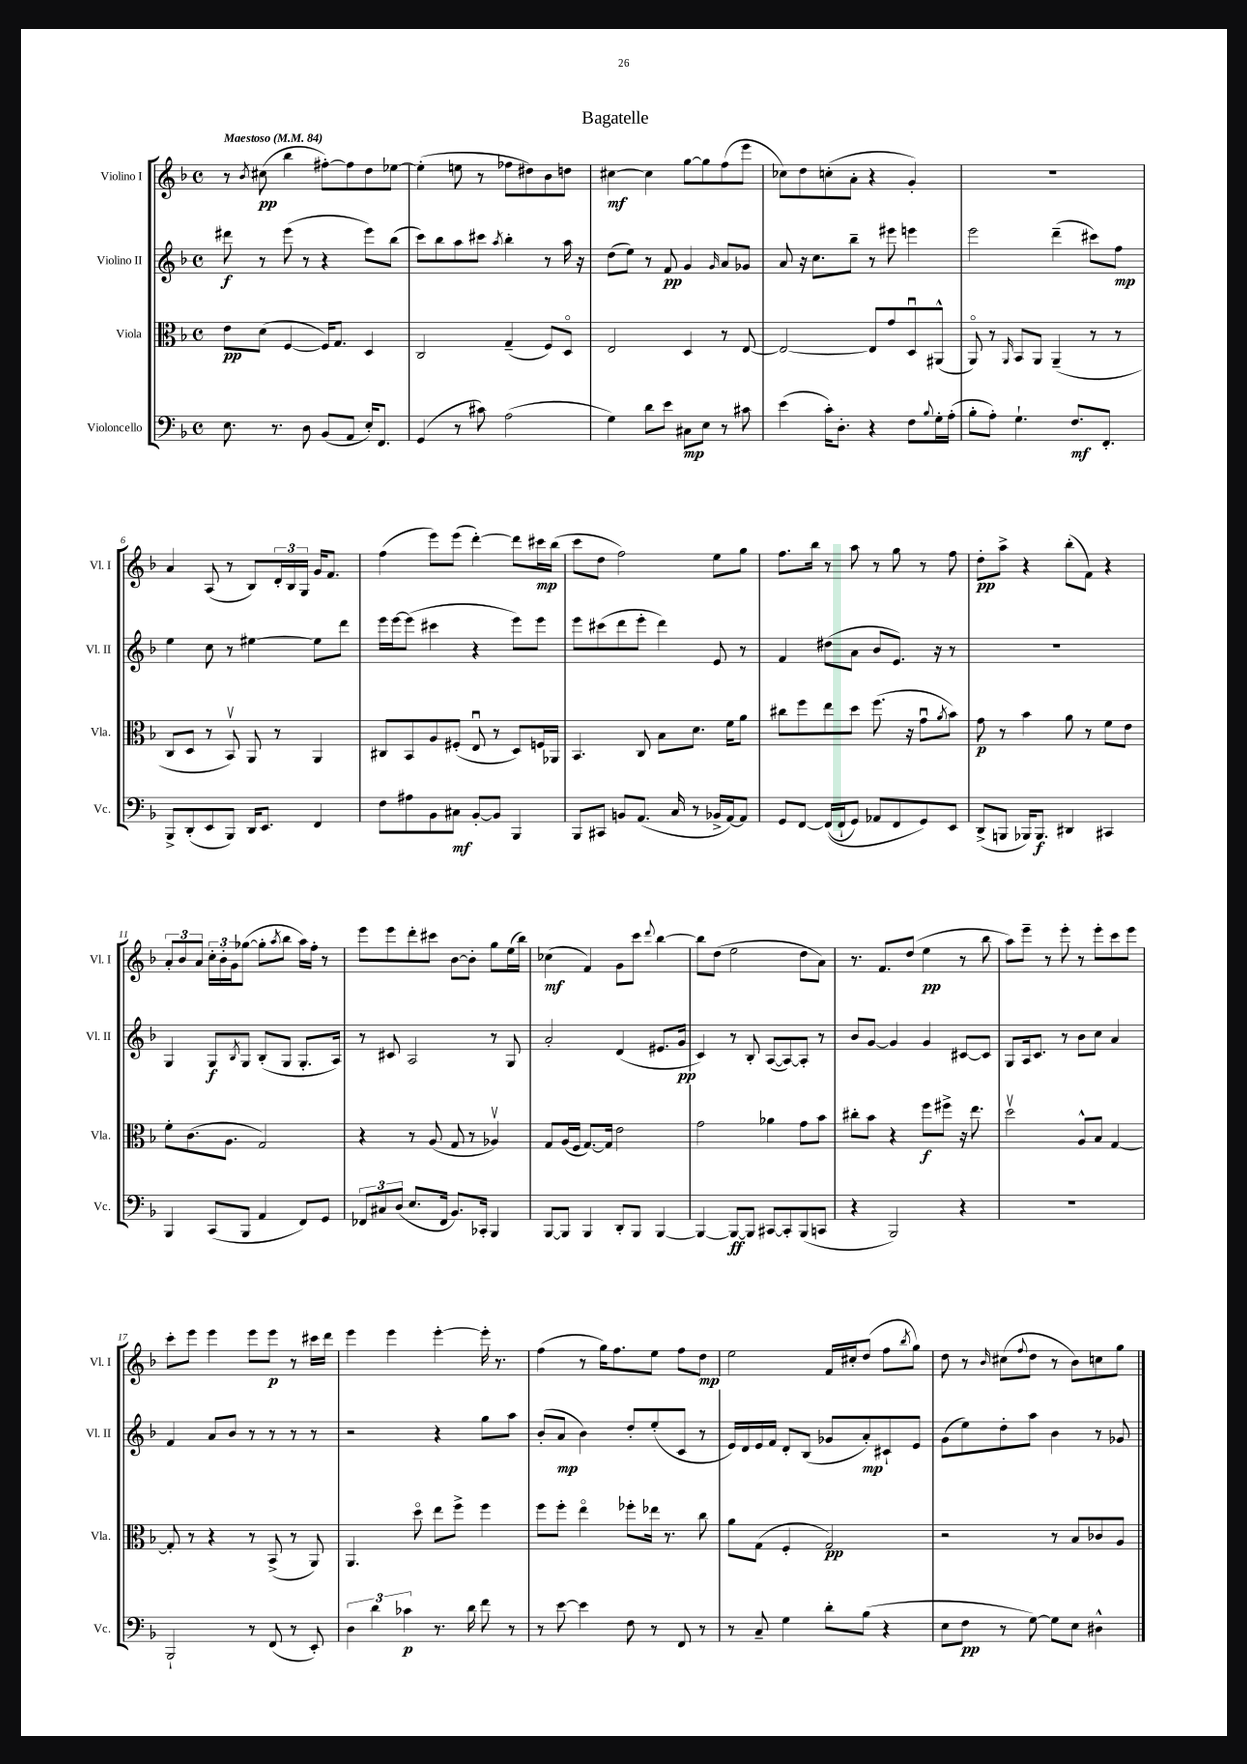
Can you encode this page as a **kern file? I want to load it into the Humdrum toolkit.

**kern	**dynam	**kern	**dynam	**kern	**dynam	**kern	**dynam
*part4	*part4	*part3	*part3	*part2	*part2	*part1	*part1
*staff4	*staff4	*staff3	*staff3	*staff2	*staff2	*staff1	*staff1
*I"Violoncello	*	*I"Viola	*	*I"Violino II	*	*I"Violino I	*
*I'Vc.	*	*I'Vla.	*	*I'Vl. II	*	*I'Vl. I	*
*clefF4	*	*clefC3	*	*clefG2	*	*clefG2	*
*k[b-]	*	*k[b-]	*	*k[b-]	*	*k[b-]	*
*M4/4	*	*M4/4	*	*M4/4	*	*M4/4	*
*met(c)	*	*met(c)	*	*met(c)	*	*met(c)	*
*MM84	*	*MM84	*	*MM84	*	*MM84	*
=1	=1	=1	=1	=1	=1	=1	=1
!	!	!	!	!	!	!LO:TX:a:B:t=Maestoso	!
8.E\	.	8e\L	pp	8ddd#X\	f	8r	.
.	.	.	.	.	.	8qb-/	.
.	.	(8d\J	.	8r	.	(8cc#X\	pp
8.r	.	.	.	.	.	.	.
.	.	[4F/	.	(8eee\	.	4bb-\	.
8D\	.	.	.	8r	.	.	.
(8BB-/L	.	16F/KL])	.	4r	.	[8ff#X'\L)	.
.	.	8.G/J	.	.	.	.	.
8AA/J	.	.	.	.	.	8ff#\]	.
16E'/KL)	.	4D/	.	8eee\L)	.	8dd\	.
8.FF/J	.	.	.	.	.	.	.
.	.	.	.	(8bb-\J	.	[8ee-X\J	.
=2	=2	=2	=2	=2	=2	=2	=2
(4GG/	.	2C/	.	8ccc\L)	.	(4ee-'\]	.
.	.	.	.	8bb-\	.	.	.
8r	.	.	.	8aa\	.	8een\	.
8c#X\)	.	.	.	8ccc#X\J	.	8r	.
.	.	.	.	8qaa/	.	.	.
(2A\	.	(4G~/	.	4bb-'\	.	8ff-X\L	.
.	.	.	.	.	.	8dd#X\)	.
.	.	8F/L)	.	8r	.	8b-\	.
.	.	8D/J	.	16aa\	.	8ddn\J	.
.	.	.	.	16r	.	.	.
=3	=3	=3	=3	=3	=3	=3	=3
4G\)	.	2E/	.	(8dd\L	.	[4cc#X\	mf
.	.	.	.	8ee\J)	.	.	.
8d\L	.	.	.	8r	.	4cc#\]	.
8e\J	.	.	.	8f/	pp	.	.
8C#X\L	mp	4D/	.	4g/	.	[8gg\L	.
8E\J	.	.	.	.	.	8gg\]	.
.	.	.	.	16qqg/	.	.	.
8r	.	8r	.	8a/L	.	(8ff\	.
8c#X\	.	[8E/	.	8g-X/J	.	8eee\J	.
=4	=4	=4	=4	=4	=4	=4	=4
(4e\	.	2E/_	.	8a/	.	8cc-X\L)	.
.	.	.	.	16r	.	8dd\	.
.	.	.	.	8.cc\L	.	.	.
16c'\KL)	.	.	.	.	.	(8ccn'\	.
8.D'\J	.	.	.	.	.	.	.
.	.	.	.	8bb-~\J	.	8a'\J	.
4r	.	8E/L]	.	8r	.	4r	.
.	.	8g/	.	8eee#X\	.	.	.
8F\L	.	8Du/	.	4eeen\	.	4g'/)	.
8qqB-/	.	.	.	.	.	.	.
16G'\L	.	(8AA#X^^/J	.	.	.	.	.
(16A'\JJ	.	.	.	.	.	.	.
=5	=5	=5	=5	=5	=5	=5	=5
8B-'\L	.	8AA/)	.	2eee\	.	1r	.
8A'\J)	.	8r	.	.	.	.	.
.	.	16qqAA/	.	.	.	.	.
4.G`\	.	8BB-/L	.	.	.	.	.
.	.	8AA/J	.	.	.	.	.
.	.	(4AA~/	.	(4ddd~\	.	.	.
8.F/L	mf	.	.	.	.	.	.
.	.	8r	.	8ccc#X\L)	.	.	.
8.FF'/J	.	.	.	.	.	.	.
.	.	8r	.	8ff\J	mp	.	.
!!LO:LB:g=z
=6	=6	=6	=6	=6	=6	=6	=6
8BBB-^/L	.	8C/L	.	4ee\	.	4a/	.
(8DD'/	.	8D/J	.	.	.	.	.
8EE/	.	8r	.	8cc\	.	(8A/	.
8BBB-/J)	.	8BB-v/)	.	8r	.	8r	.
16DD/KL	.	8AA/	.	[4ee#X\	.	8B-/L)	.
8.EE/J	.	.	.	.	.	.	.
.	.	8r	.	.	.	24d'/L	.
.	.	.	.	.	.	24B-/	.
.	.	.	.	.	.	24G/JJ	.
4FF/	.	4AA/	.	8ee#\L]	.	16g/KL	.
.	.	.	.	.	.	8.f/J	.
.	.	.	.	8ddd\J	.	.	.
=7	=7	=7	=7	=7	=7	=7	=7
8F\L	.	8C#X/L	.	16eee\LL	.	(4ff\	.
.	.	.	.	[16eee\J	.	.	.
8A#X\	.	8BB-/	.	(8eee\J]	.	.	.
8BB-\	.	8A/	.	4ccc#X\	.	8eee\L)	.
8C#X\J	mf	(8F#X'/J	.	.	.	(8eee\J	.
[8BB-'/L	.	8Eu/	.	4r	.	[4ddd'\)	.
8BB-/J]	.	8r	.	.	.	.	.
4BBB-/	.	8D/L)	.	8eee\L)	.	8ddd\L]	.
.	.	16Fn/L	.	8eee\J	.	16ccc#X\L	mp
.	.	16AA-X/JJ	.	.	.	(16bb-\JJ	.
=8	=8	=8	=8	=8	=8	=8	=8
8BBB-/L	.	4.BB-/	.	8eee\L	.	8ccc\L	.
8CC#X/J	.	.	.	(8ccc#X\	.	8dd\J	.
8BBn/L	.	.	.	8ddd\	.	2ff\)	.
(8.AA/J	.	8C/	.	8eee'\J	.	.	.
.	.	8B-\L	.	4ddd\)	.	.	.
16C/	.	.	.	.	.	.	.
8r	.	8.d\J	.	.	.	.	.
16BB-X^/LL	.	.	.	8e/	.	8ee\L	.
[16AA/J)	.	16f\KL	.	.	.	.	.
8AA/J]	.	8a\J	.	8r	.	8gg\J	.
=9	=9	=9	=9	=9	=9	=9	=9
8GG/L	.	8cc#X\L	.	4f/	.	8.ff\L	.
[8FF/J	.	8ff\	.	.	.	.	.
.	.	.	.	.	.	16bb-\Jk	.
((16FF/LL]	.	8ee\	.	(8dd#X\L	.	8r	.
16FF`/J	.	.	.	.	.	.	.
8GG/J)	.	8dd\J	.	8a\J	.	8aa\	.
8AA-X/L	.	(8.ff\	.	8b-/L	.	8r	.
8FF/	.	.	.	8.e/J)	.	8gg\	.
.	.	16r	.	.	.	.	.
8GG/)	.	8gu\L	.	.	.	8r	.
.	.	.	.	16r	.	.	.
.	.	8qa/	.	.	.	.	.
8EE/J	.	8b-\J)	.	8r	.	8ff\	.
=10	=10	=10	=10	=10	=10	=10	=10
(8DD^/L	.	8g\	p	1r	.	8dd'\L	pp
8BBBn/J	.	8r	.	.	.	8aa^\J	.
16BBB-X/KL)	.	4b-\	.	.	.	4r	.
8.BBB-/J	f	.	.	.	.	.	.
4DD#X/	.	8a\	.	.	.	(8bb-'\L	.
.	.	8r	.	.	.	8f\J)	.
4CC#X/	.	8f\L	.	.	.	4r	.
.	.	8e\J	.	.	.	.	.
!!LO:LB:g=z
=11	=11	=11	=11	=11	=11	=11	=11
4BBB-/	.	8f'\L	.	4G/	.	12a'/L	.
.	.	.	.	.	.	12b-/	.
.	.	(8.c\	.	.	.	.	.
.	.	.	.	.	.	12a/J	.
(8CC/L	.	.	.	8G/L	f	24cc'\LL	.
.	.	.	.	.	.	24b-'\	.
.	.	8.A\J	.	.	.	.	.
.	.	.	.	.	.	24g\J	.
.	.	.	.	8qB-/	.	.	.
8BBB-/J	.	.	.	8G/J	.	([8gg-X\J	.
4AA/	.	2G/)	.	(8B-'/L	.	8gg-'\L]	.
.	.	.	.	.	.	8qaa/	.
.	.	.	.	8G/J	.	8bb-\J	.
8FF/L)	.	.	.	8.G'/L	.	16aa\LL)	.
.	.	.	.	.	.	16ff'\JJ	.
8GG/J	.	.	.	.	.	8r	.
.	.	.	.	16A/Jk)	.	.	.
=12	=12	=12	=12	=12	=12	=12	=12
12FF-X/L	.	4r	.	8r	.	8eee\L	.
12C#X/	.	.	.	.	.	.	.
.	.	.	.	8c#X/	.	8eee\	.
(12D/J	.	.	.	.	.	.	.
8.E/L	.	8r	.	2A/	.	8ddd'\	.
.	.	(8A/	.	.	.	8ccc#X\J	.
16FF-/Jk	.	.	.	.	.	.	.
8.BB-/L)	.	8G/	.	.	.	[8b-\L	.
.	.	8r	.	.	.	8b-'\J]	.
16CC-X'/Jk	.	.	.	.	.	.	.
4BBB-/	.	4A-Xv/)	.	8r	.	8gg\L	.
.	.	.	.	8G/	.	(16ee\L	.
.	.	.	.	.	.	16bb-\JJ)	.
=13	=13	=13	=13	=13	=13	=13	=13
[8BBB-/L	.	8G/L	.	2a'/	.	(4cc-X\	mf
8BBB-/J]	.	(16A/L	.	.	.	.	.
.	.	16F/JJ	.	.	.	.	.
4BBB-/	.	[8.G/L)	.	.	.	4f/)	.
.	.	16G/Jk]	.	.	.	.	.
8DD'/L	.	2e\	.	(4d/	.	8g\L	.
8BBB-/J	.	.	.	.	.	8ccc\J	.
.	.	.	.	.	.	8qqddd/	.
[4BBB-/	.	.	.	8.e#X/L	.	[4bb-\	.
.	.	.	.	16g/Jk	pp	.	.
=14	=14	=14	=14	=14	=14	=14	=14
4BBB-/_	.	2g\	.	4c/)	.	8bb-\L]	.
.	.	.	.	.	.	(8dd\J	.
8BBB-/L_	ff	.	.	8r	.	2ee\	.
8BBB-/J]	.	.	.	8B-'/	.	.	.
[8CC#X/L	.	4a-X\	.	([8A/L	.	.	.
8CC#'/]	.	.	.	8A/_)	.	.	.
(8BBB-/	.	8g\L	.	8A'/J]	.	8dd\L	.
8CCn/J	.	8b-\J	.	8r	.	8a\J)	.
=15	=15	=15	=15	=15	=15	=15	=15
4r	.	8cc#X'\L	.	8b-/L	.	8.r	.
.	.	8b-\J	.	[8g/J	.	.	.
.	.	.	.	.	.	8.f/L	.
2BBB-/)	.	4r	.	4g/]	.	.	.
.	.	.	.	.	.	(8dd/J	.
.	.	8ff\L	f	4g/	.	4ee\	pp
.	.	8ff#X^\J	.	.	.	.	.
4r	.	16r	.	[8c#X/L	.	8r	.
.	.	8.ee\	.	.	.	.	.
.	.	.	.	8c#/J]	.	8bb-\	.
=16	=16	=16	=16	=16	=16	=16	=16
1r	.	2ddv\	.	8G/L	.	8aa\L)	.
.	.	.	.	16A/k	.	8eee~\J	.
.	.	.	.	8.c/J	.	.	.
.	.	.	.	.	.	8r	.
.	.	.	.	8r	.	8eee'\	.
.	.	8A^^/L	.	8b-\L	.	8r	.
.	.	8B-/J	.	8cc\J	.	8eee'\L	.
.	.	[4G/	.	4a/	.	8ccc\	.
.	.	.	.	.	.	8eee\J	.
!!LO:LB:g=z
=17	=17	=17	=17	=17	=17	=17	=17
2BBB-`/	.	8G'/]	.	4f/	.	8ccc'\L	.
.	.	8r	.	.	.	8eee\J	.
.	.	4r	.	8a/L	.	4eee\	.
.	.	.	.	8b-/J	.	.	.
8r	.	8r	.	8r	.	8eee\L	.
(8FF/	.	(8BB-^/	.	8r	.	8eee\J	p
8r	.	8r	.	8r	.	8r	.
8EE'/)	.	8AA/)	.	8r	.	16ccc#X\LL	.
.	.	.	.	.	.	16ddd\JJ	.
=18	=18	=18	=18	=18	=18	=18	=18
6D\	.	4.AA/	.	2r	.	4eee\	.
6d\	.	.	.	.	.	.	.
.	.	.	.	.	.	4eee\	.
6c-X\	p	.	.	.	.	.	.
.	.	8dd\	.	.	.	.	.
8.r	.	8ee\L	.	4r	.	[4eee'\	.
.	.	8ff^\J	.	.	.	.	.
16d\	.	.	.	.	.	.	.
8f\	.	4ff\	.	8gg\L	.	16eee'\]	.
.	.	.	.	.	.	8.r	.
8r	.	.	.	8aa\J	.	.	.
=19	=19	=19	=19	=19	=19	=19	=19
8r	.	8ff\L	.	(8b-'/L	.	(4ff\	.
[8e\	.	8ff'\J	.	8a/J	mp	.	.
4e\]	.	4ee\	.	4b-\)	.	8r	.
.	.	.	.	.	.	16gg\KL)	.
.	.	.	.	.	.	8.ff\	.
8F\	.	8ff-X'\L	.	8dd'/L	.	.	.
8r	.	16ee-X\Jk	.	(8ee'/	.	8ee\J	.
.	.	8.r	.	.	.	.	.
8FF/	.	.	.	8c/J	.	8ff\L	.
8r	.	8cc\	.	8r	.	8dd\J	mp
=20	=20	=20	=20	=20	=20	=20	=20
8r	.	8a\L	.	16e/LL)	.	2ee\	.
.	.	.	.	16d/	.	.	.
8C~/	.	(8G\J	.	16e/	.	.	.
.	.	.	.	16f/JJ	.	.	.
4G\	.	4F'/	.	8d'/L	.	.	.
.	.	.	.	(8B-/J	.	.	.
8d'\L	.	2G/)	pp	8g-X/L	.	16f/LL	.
.	.	.	.	.	.	16cc#X'/J	.
(8B-\J	.	.	.	8a'/)	mp	(8dd/J	.
4r	.	.	.	8c#X`/	.	8ff\L	.
.	.	.	.	.	.	8qbb-/	.
.	.	.	.	8e/J	.	8gg\J)	.
=21	=21	=21	=21	=21	=21	=21	=21
8E\L	.	2r	.	(8g\L	.	8dd\	.
8F\J	pp	.	.	8ee\)	.	8r	.
.	.	.	.	.	.	16qqb-/	.
8r	.	.	.	8dd'\	.	(8cc#X\L	.
.	.	.	.	.	.	8qqff/	.
[8G\)	.	.	.	8aa\J	.	8dd\J	.
8G\L]	.	8r	.	4b-\	.	8r	.
8E\J	.	8B-/L	.	.	.	8b-\L)	.
4D#X^^\	.	8c-X/	.	8r	.	8ccn\	.
.	.	8A/J	.	8g-X/	.	8gg\J	.
==	==	==	==	==	==	==	==
*-	*-	*-	*-	*-	*-	*-	*-
